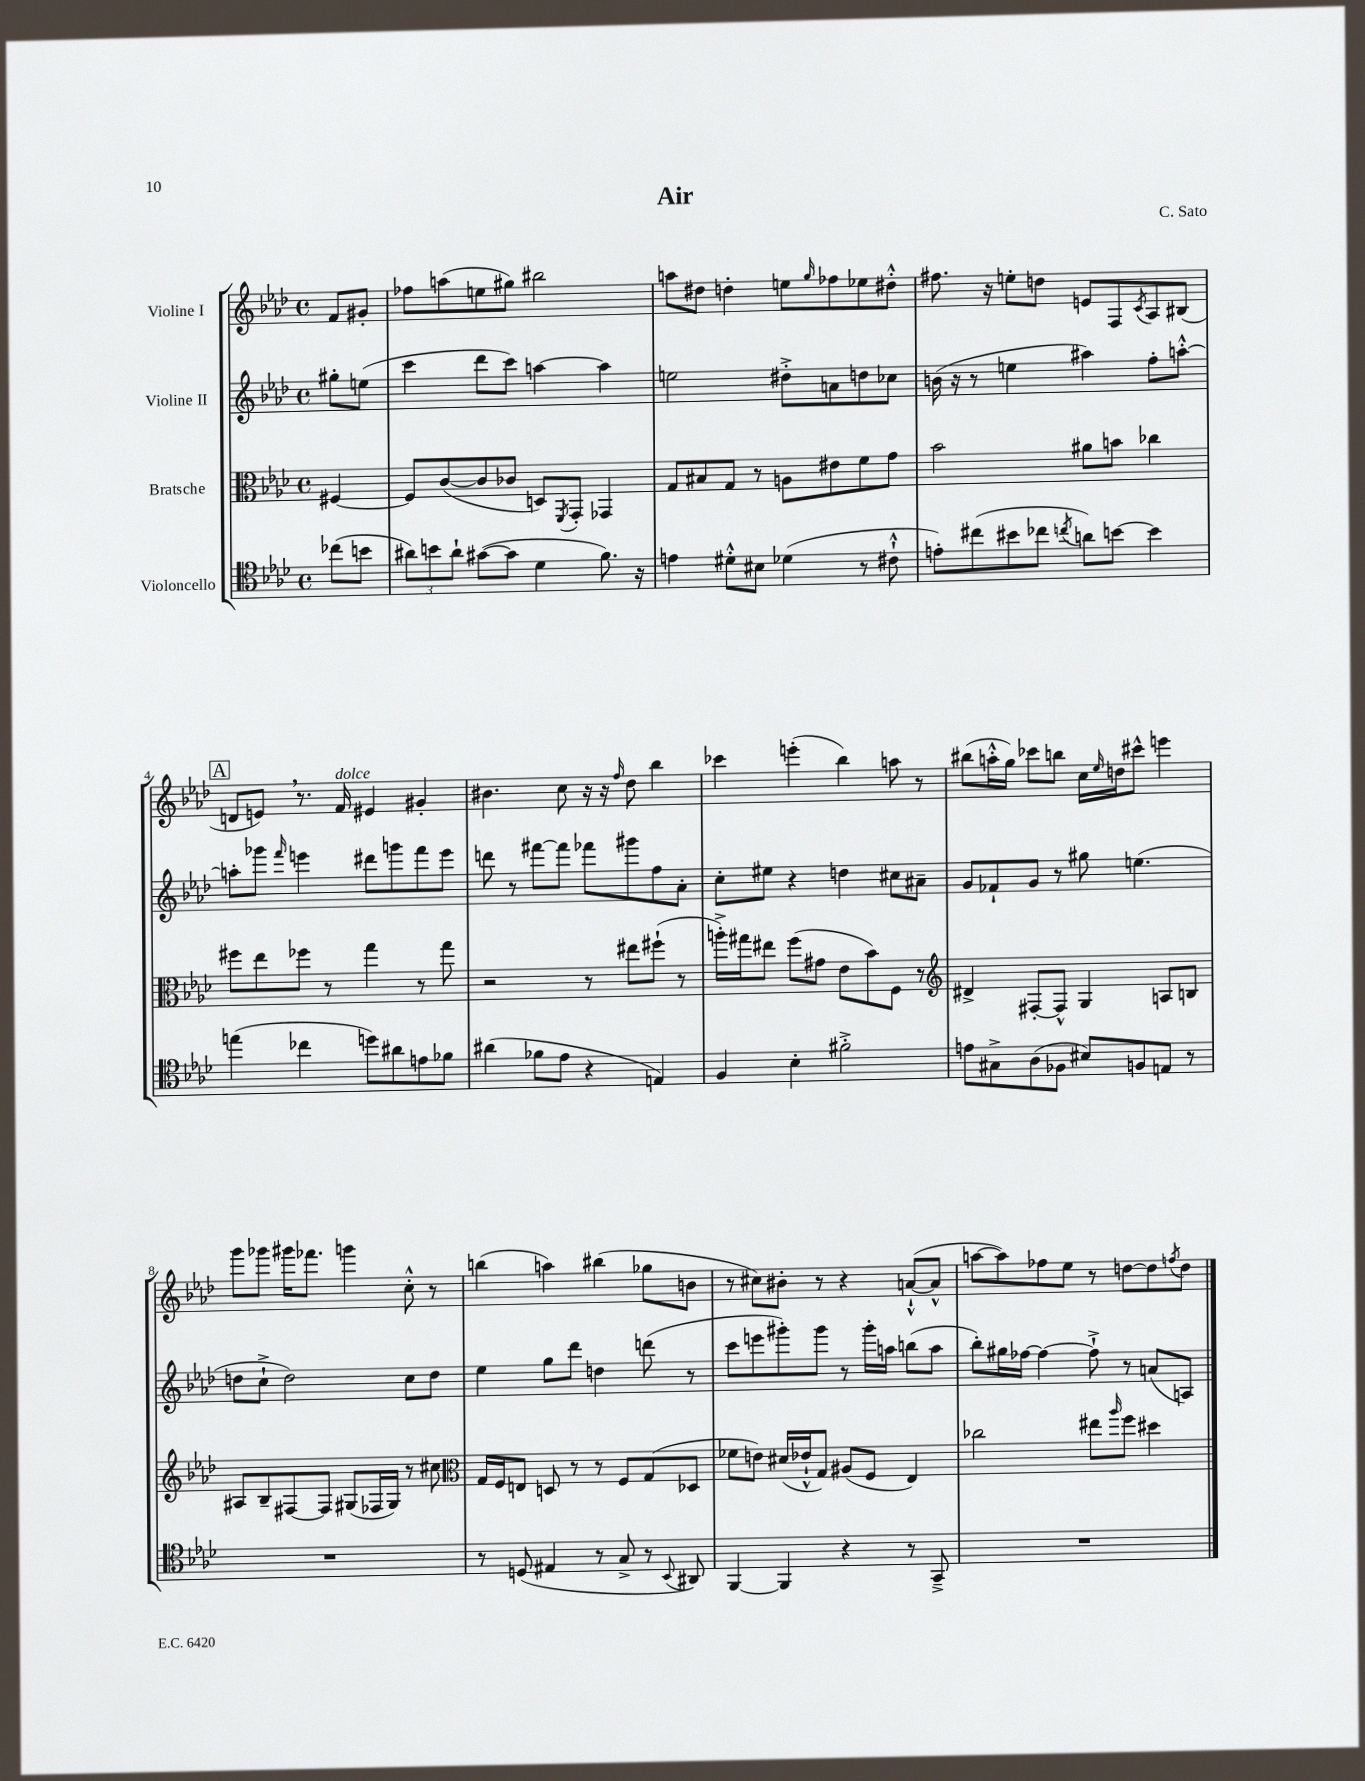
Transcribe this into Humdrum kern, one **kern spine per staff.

**kern	**kern	**kern	**kern
*part4	*part3	*part2	*part1
*staff4	*staff3	*staff2	*staff1
*I"Violoncello	*I"Bratsche	*I"Violine II	*I"Violine I
*clefC4	*clefC3	*clefG2	*clefG2
*k[b-e-a-d-]	*k[b-e-a-d-]	*k[b-e-a-d-]	*k[b-e-a-d-]
*M4/4	*M4/4	*M4/4	*M4/4
*met(c)	*met(c)	*met(c)	*met(c)
=	=	=	=
(8cc-X\L	[4F#X/	8gg#X'\L	8f/L
8bn\J	.	(8een\J	8g#X'/J
=1	=1	=1	=1
12a#X\L)	8F#/L]	4ccc\	8ff-X\L
12bn\	.	.	.
.	([8c/	.	(8aan\
12a#`\J	.	.	.
([8g#X\L	8c/]	8ddd-\L	8een\
8g#\J]	8c-X/J	8ccc\J)	8gg#X\J)
4d-\	8Dn/L)	[4aan\	2bb#X\
.	8qFF/	.	.
.	8GG'/J	.	.
8.f\)	4GG-X/	4aa\]	.
16r	.	.	.
=2	=2	=2	=2
4en\	8G/L	2een\	8aan\L
.	8B#X/	.	8dd#X\J
8d#X'^^\L	8G/J	.	4ddn'\
8B#X\J	8r	.	.
(4d-X\	8An\L	8dd#X'^\L	8een\L
.	.	.	16qqgg/
.	8e#X\	8an\	8ff-X\
8r	8f\	8ddn\	8ee-X\
8c#X`^^\	8g\J	8cc-X\J	8dd#X'^^\J
=3	=3	=3	=3
8en'\L)	2b-\	(16bn\	8.ff#X\
.	.	16r	.
(8cc#X\	.	8r	.
.	.	.	16r
8b#X\	.	4een\	8een'\L
8cc-X\J	.	.	8ddn\J
8qccn/	.	.	.
8an\L)	8a#X\L	4aa#X\)	8en/L
[8bn\J	8bn\J	.	8F/
.	.	.	8qc/
4b\]	4cc-X\	8ff'\L	8A-/
.	.	[8aan'^^\J	(8B#X/J
!!LO:LB:g=z
!!LO:REH:place=s1:t=A
=4	=4	=4	=4
(4een\	8ff#X\L	8aan'\L]	8dn/L
.	8ee-\	8ggg-X\J	8en,/J)
.	.	16qqfff/	.
4cc-X\	8ff-X\J	4eeen\	8.r
.	8r	.	.
!	!	!	!LO:TX:a:i:t=dolce
.	.	.	16f/
8ddn\L)	4gg\	8ddd#X\L	4e#X/
8a#X\	.	8gggn\	.
8en\	8r	8fff\	4g#X'/
8f-X\J	8gg\	8eee\J	.
=5	=5	=5	=5
(4a#X\	2r	8dddn\	4.b#X\
.	.	8r	.
8f-X\L	.	[8fff#X\L	.
8e-\J	.	8fff#\J]	8cc\
4r	8r	8fff-X\L	16r
.	.	.	16r
.	.	.	16qqff/
.	8ee#X\L	8ggg#X\	8dd-\
4En/)	(8ff#X`\J	8ff\	4bb-\
.	8r	8a-'\J	.
=6	=6	=6	=6
4F/	16aan'^\LL)	8cc'\L	4ccc-X\
.	16gg#X\J	.	.
.	8ee#X\J	8ee#X\J	.
4B-'\	(8ff\L	4r	(4eeen'\
.	8g#X\J	.	.
2f#X'^\	8e-\L	4ddn\	4bb-\)
.	8b-\)	.	.
.	8F\J	8cc#X\L	8aan\
.	8r	8a#X~\J	8r
=7	=7	=7	=7
*	*clefG2	*	*
8en\L	4d#X^/	8g/L	(8bb#X\L
8G#X^\	.	8f-X`/	16aan'^^\L
.	.	.	16gg\JJ)
(8A-\	[8F#X'/L	8g/J	8ccc-X\L
8F-X\J	8F#^^/J]	8r	8bbn\J
8B#X/L)	4G/	8gg#X\	16cc\LL
.	.	.	16qqee-/
.	.	.	16ddn\J
8Fn/	.	(4.een\	8ccc#X^^\J
8En/J	8An/L	.	4eeen\
8r	8Bn/J	.	.
!!LO:LB:g=z
=8	=8	=8	=8
1r	8A#X/L	8ddn\L	8ggg\L
.	8B-~/	8cc`^\J	8ggg-X\J
.	[8F#X/	2dd\)	16ggg#X\KL
.	.	.	8.fff-X\J
.	8F#/J]	.	.
.	(8G#X/L	.	4gggn\
.	16F-X/L	.	.
.	16G#/JJ)	.	.
.	8r	8cc\L	8cc'^^\
.	8cc#X\	8dd\J	8r
=9	=9	=9	=9
*	*clefC3	*	*
8r	16G/LL	4ee-\	(4bbn\
.	16F/J	.	.
(8Dn/	8En/J	.	.
4E#X/	8Dn/	8gg\L	4aan\)
.	8r	8ddd-\J	.
8r	8r	4ddn\	(4bb#X\
8G^/	8F/L	.	.
8r	(8G/	(8dddn\	8gg-X\L
8qqBB-/	.	.	.
8AA#X/)	8D-X/J	8r	8bn\J
=10	=10	=10	=10
[4FF/	8f-X\L	8ccc\L	8r
.	8en\J)	8eeen\	8cc#X\L)
4FF/]	(16d#X/LL	8ggg#X'\)	8b#X'\J
.	16e-X`^^/J	.	.
.	8G/J)	8ggg#\J	8r
4r	(8A#X/L	8r	4r
.	8F/J	16ggg#'\LL	.
.	.	16aan\JJ	.
8r	4E-/)	(8bbn\L	([8an`^^/L
8GG~^/	.	8aa\J	8a^^/J]
=11	=11	=11	=11
1r	2cc-X\	8bb-'\L)	[8aan\L
.	.	16gg#X\L	8aa\])
.	.	[16ff-X\JJ	.
.	.	4ff-\_	8ff-X\
.	.	.	8ee-\J
.	8ee#X\L	8ff-`^\]	8r
.	16qqaa-/	.	.
.	8ff\J	8r	[8ddn\L
.	4dd#X\	(8an/L	8dd\]
.	.	.	8qffn/
.	.	8An/J)	8dd\J
==	==	==	==
*-	*-	*-	*-
